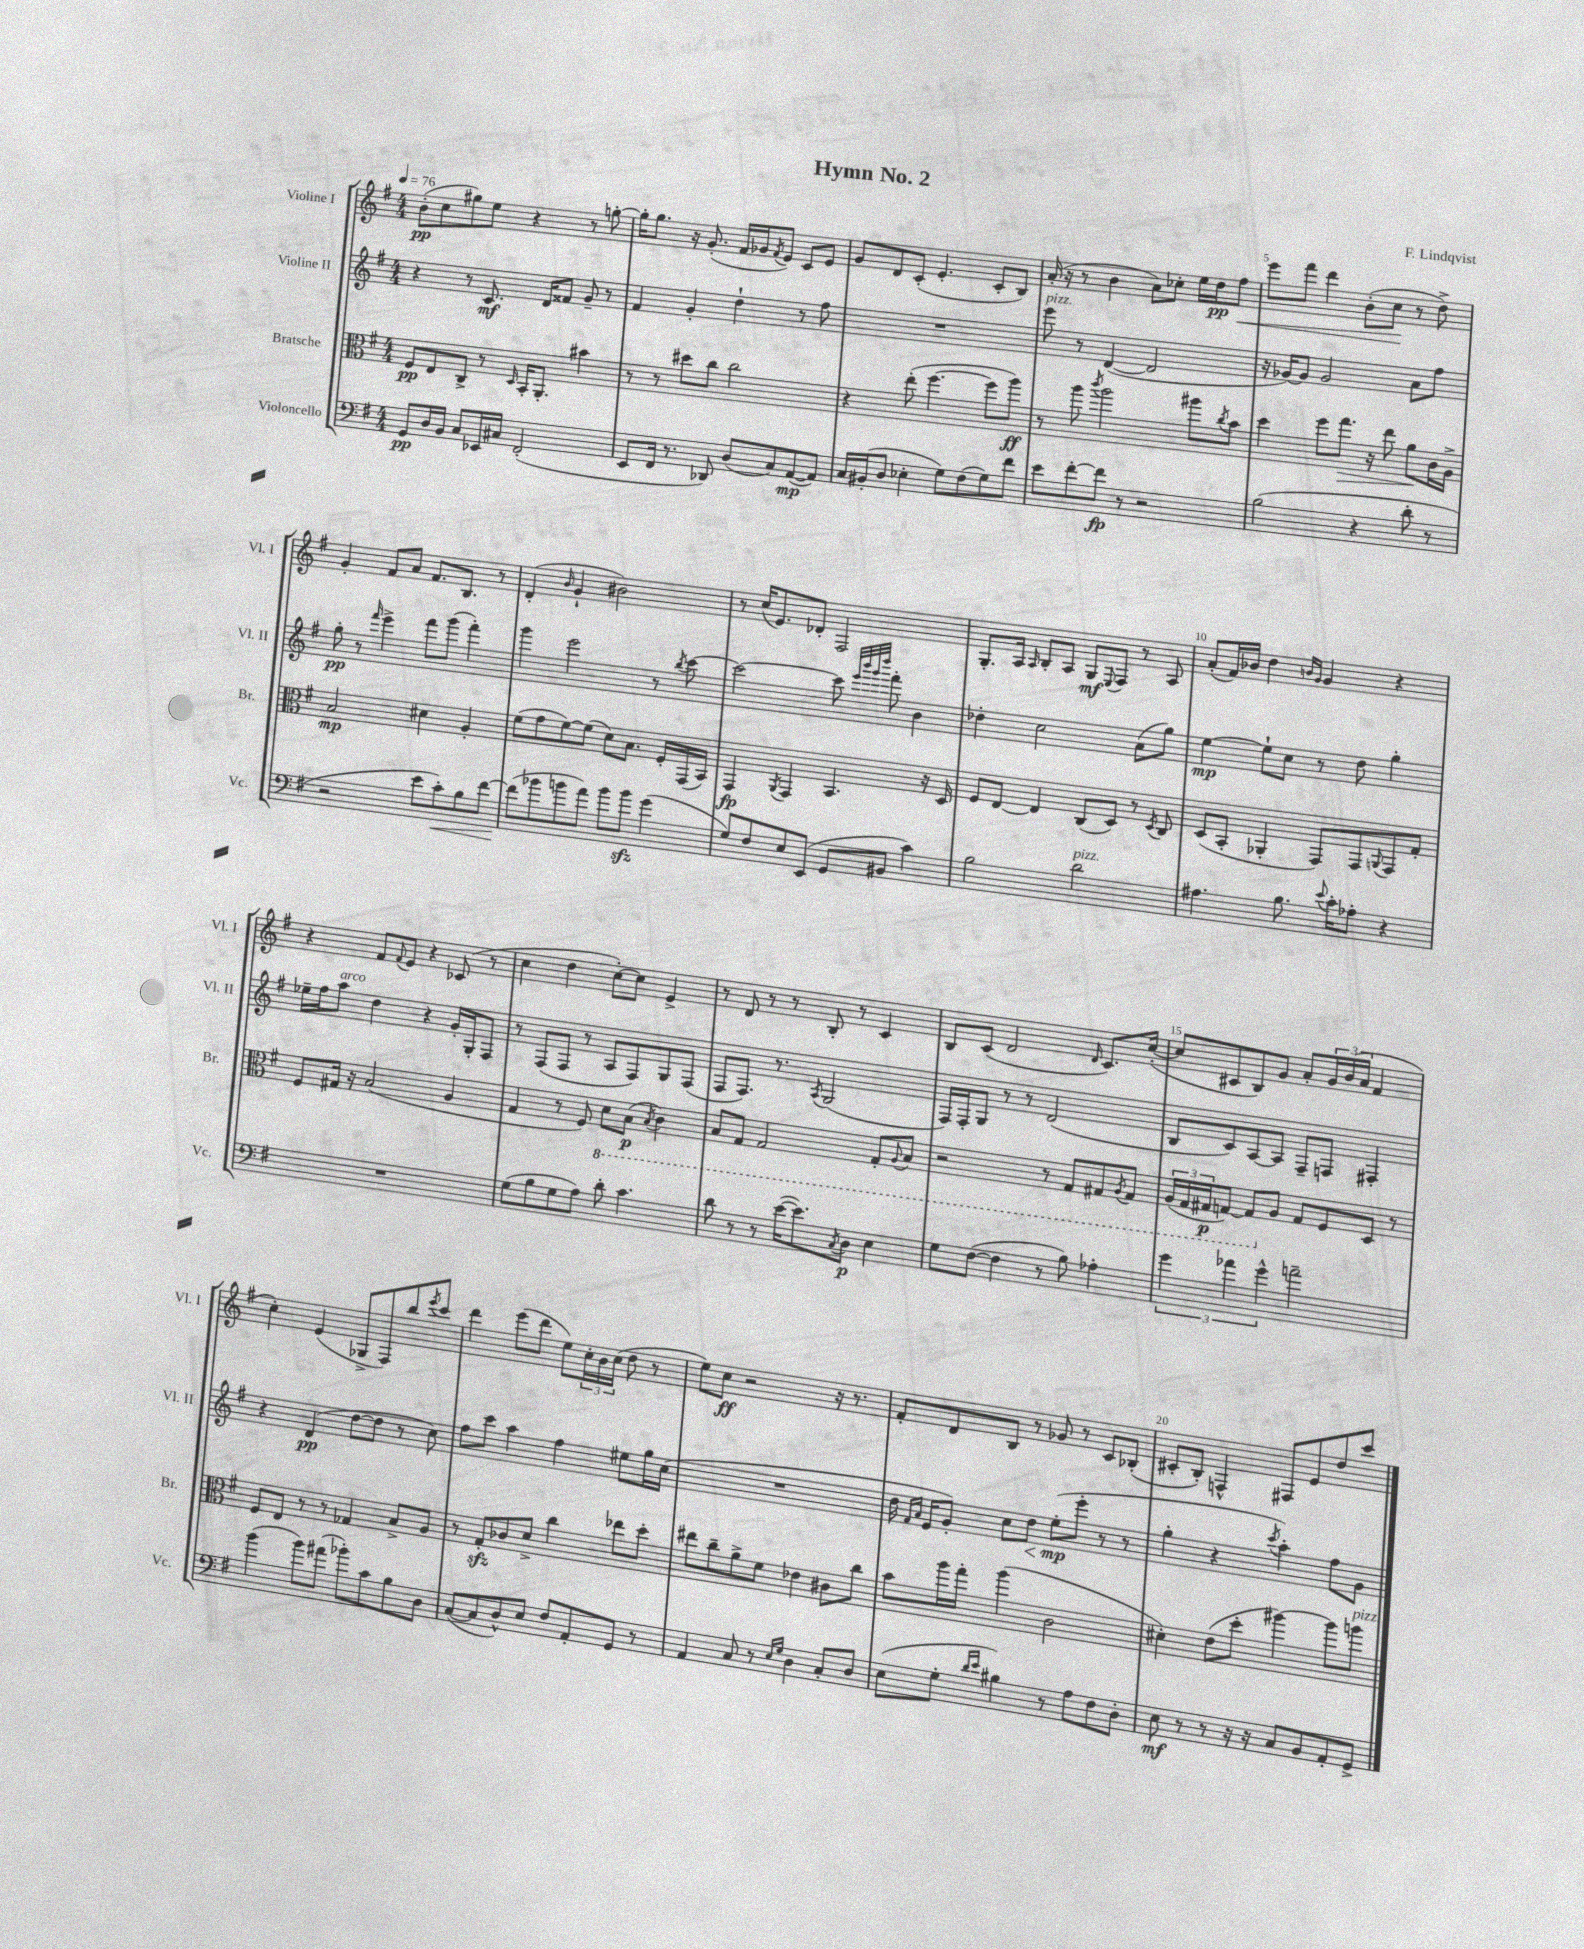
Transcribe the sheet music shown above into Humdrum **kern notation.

**kern	**dynam	**kern	**dynam	**kern	**dynam	**kern	**dynam
*part4	*part4	*part3	*part3	*part2	*part2	*part1	*part1
*staff4	*staff4	*staff3	*staff3	*staff2	*staff2	*staff1	*staff1
*I"Violoncello	*	*I"Bratsche	*	*I"Violine II	*	*I"Violine I	*
*I'Vc.	*	*I'Br.	*	*I'Vl. II	*	*I'Vl. I	*
*clefF4	*	*clefC3	*	*clefG2	*	*clefG2	*
*k[f#]	*	*k[f#]	*	*k[f#]	*	*k[f#]	*
*M4/4	*	*M4/4	*	*M4/4	*	*M4/4	*
*MM76	*	*MM76	*	*MM76	*	*MM76	*
=1	=1	=1	=1	=1	=1	=1	=1
8GG/L	pp	8F#/L	pp	4r	.	(8b'\L	pp
16D/L	.	8E/	.	.	.	8cc\	.
16BB/JJ	.	.	.	.	.	.	.
8C/L	.	8C^/J	.	8r	.	8gg#X\)	.
16EE-X/L	.	8r	.	8.c/	mf	8ee\J	.
16C#X/JJ	.	.	.	.	.	.	.
.	.	16qqD/	.	.	.	.	.
(2FF#'/	.	16BB'/KL	.	.	.	4r	.
.	.	8.AA'/J	.	16d/KL	.	.	.
.	.	.	.	8f##X/J	.	.	.
.	.	4b#X\	.	8g~/	.	8r	.
.	.	.	.	8r	.	[8ggn'\	.
=2	=2	=2	=2	=2	=2	=2	=2
8EE/L	.	8r	.	4f#/	.	16gg'\KL]	.
.	.	.	.	.	.	8.gg\J	.
16FF#/Jk	.	8r	.	.	.	.	.
8.r	.	.	.	.	.	.	.
.	.	8dd#X\L	.	4g'/	.	16r	.
.	.	.	.	.	.	(8.g'/	.
8DD-X/)	.	8cc\J	.	.	.	.	.
(8D/L	.	2cc\	.	4dd`\	.	16f#/LL	.
.	.	.	.	.	.	16g-X/J	.
.	.	.	.	.	.	8qf#/	.
8C/)	.	.	.	.	.	8e/J)	.
([8AA/	mp	.	.	8r	.	8c/L	.
8AA/J])	.	.	.	8ff#\	.	8e/J	.
=3	=3	=3	=3	=3	=3	=3	=3
16C/LL	.	4r	.	1r	.	8g/L	.
(16BB#X'/J	.	.	.	.	.	.	.
8D/J	.	.	.	.	.	8d/	.
4E-X'\	.	(8ee'\	.	.	.	(8c'/J	.
.	.	[4.ff#\	.	.	.	4.e'/	.
8G\L)	.	.	.	.	.	.	.
(8F#\	.	.	.	.	.	.	.
8G\)	.	8ff#\L]	.	.	.	8c'/L	.
8f#\J	.	8aa\J)	ff	.	.	8B/J)	.
=4	=4	=4	=4	=4	=4	=4	=4
!	!	!	!	!LO:TX:a:i:t=pizz.	!	!	!
8e\L	.	8r	.	8eee\	.	(16a'/	.
.	.	.	.	.	.	16r	.
[8f#'\	.	8aa\	.	8r	.	8r	.
.	.	8qccc/	.	.	.	.	.
8f#\J]	fp	2aa\	.	([4d/	.	4b\	.
8r	.	.	.	.	.	.	.
2r	.	.	.	2d/]	.	8a\L)	.
.	.	.	.	.	.	8cc-X'\J	.
.	.	8aa#X\L	.	.	.	16ee\LL	.
.	.	.	.	.	.	16dd\J	pp
.	.	8qcc/	.	.	.	.	.
!	!	!	!	!	!	!	!LO:HP:b
.	.	8b\J	.	.	.	8ff#\J	<
=5	=5	=5	=5	=5	=5	=5	=5
(2B\	.	4dd\	.	16r	.	8eee\L	.
.	.	.	.	[16g-X/KL)	.	.	.
.	.	.	.	8g-/J]	.	8fff#\J	.
.	.	8ff#\L	.	2g-/	.	4ddd\	.
!	!	!	!LO:HP:b	!	!	!	!
.	.	8.gg\J	>	.	.	.	.
4r	.	.	.	.	.	(8b'\L	.
.	.	16r	.	.	.	.	.
.	.	8ee\	.	.	.	8cc\J	.
8d'\	.	8a\L	.	8a\L	.	8r	[
8r	.	16c\L	]	8ff#\J	.	8dd^\)	.
.	.	16A^\JJ	.	.	.	.	.
!!LO:LB:g=z
=6	=6	=6	=6	=6	=6	=6	=6
2r	.	2B/	mp	8gg'\	pp	4g'/	.
.	.	.	.	8r	.	.	.
.	.	.	.	16qqfff#/	.	.	.
.	.	.	.	4eee^\	.	8f#/L	.
.	.	.	.	.	.	8a/J	.
8e\L	.	4d#X\	.	8fff#\L	.	8.f#/L	.
!	!LO:HP:b	!	!	!	!	!	!
8c'\)	<	.	.	(8ggg\J	.	.	.
.	.	.	.	.	.	8.B/J	.
8B\	.	4A'/	.	4fff#'\)	.	.	.
[8f#\J	.	.	.	.	.	8r	.
=7	=7	=7	=7	=7	=7	=7	=7
(8f#\L]	.	(8f#\L	.	4ggg\	.	(4d'/	.
8b-X\	[	8g\	.	.	.	.	.
.	.	.	.	.	.	16qqb/	.
8bn\	.	[8f#\)	.	2eee\	.	4g`/	.
8a\J)	.	(8f#\J]	.	.	.	.	.
8b\L	.	8d\L)	.	.	.	2b#X\)	.
8bzz\J	.	8.B\J	.	.	.	.	.
(4g\	.	.	.	8r	.	.	.
.	.	16F#'/LL	.	.	.	.	.
.	.	.	.	8qbb/	.	.	.
.	.	(16GG/	.	[8ccc\	.	.	.
.	.	16BB/JJ)	.	.	.	.	.
=8	=8	=8	=8	=8	=8	=8	=8
8G/L)	.	4GG/	fp	2ccc\_	.	8r	.
8F#/	.	.	.	.	.	(16cc/KL	.
.	.	.	.	.	.	8.e/)	.
.	.	8qAA/	.	.	.	.	.
8E/	.	4GG/	.	.	.	.	.
(8EE/J	.	.	.	.	.	8d-X'/J	.
8GG/L	.	4.BB/	.	8ccc\]	.	2F#/	.
.	.	.	.	32qqeee/LLL	.	.	.
.	.	.	.	32qqbbb/	.	.	.
.	.	.	.	32qqggg/	.	.	.
.	.	.	.	32qqdddd/JJJ	.	.	.
8BB#X/J	.	.	.	8fff#'\	.	.	.
4c\)	.	.	.	4b\	.	.	.
.	.	16r	.	.	.	.	.
.	.	16D/	.	.	.	.	.
=9	=9	=9	=9	=9	=9	=9	=9
2B\	.	8F#/L	.	4dd-X'\	.	8.G'/L	.
.	.	[8E/J	.	.	.	.	.
.	.	.	.	.	.	16A/Jk	.
.	.	.	.	.	.	16qqA/	.
.	.	4E/]	.	2cc\	.	8B'/L	.
.	.	.	.	.	.	8A/J	.
!LO:TX:a:i:t=pizz.	!	!	!	!	!	!	!
2d\	.	(8C/L	.	.	.	8G/L	mf
.	.	.	.	.	.	8qqE/	.
.	.	8D/J)	.	.	.	8F#/J	.
.	.	8r	.	(8a\L	.	8r	.
.	.	8qD/	.	.	.	.	.
.	.	8C/	.	8gg\J)	.	8A/	.
=10	=10	=10	=10	=10	=10	=10	=10
4.A#X\	.	(8D/L	.	[4ee\	mp	(8a'/L	.
.	.	8BB'/J	.	.	.	16f#/L)	.
.	.	.	.	.	.	16b-X/JJ	.
.	.	4AA-X'/	.	8ee`\L]	.	4dd\	.
8.B\	.	.	.	8cc\J	.	.	.
.	.	.	.	.	.	16qqbn/LL	.
.	.	.	.	.	.	16qqg/JJ	.
.	.	8GG/L)	.	8r	.	4g/	.
8qqe/	.	.	.	.	.	.	.
16c'\KL	.	.	.	.	.	.	.
8A-X'\J	.	8GG/	.	8dd\	.	.	.
.	.	8qqAAn/	.	.	.	.	.
4r	.	8GG/	.	4gg'\	.	4r	.
.	.	8G'/J	.	.	.	.	.
!!LO:LB:g=z
=11	=11	=11	=11	=11	=11	=11	=11
1r	.	8F#/L	.	16ee-X~\LL	.	4r	.
.	.	.	.	16ff#\J	.	.	.
!	!	!	!	!LO:TX:a:i:t=arco	!	!	!
.	.	16G#X/Jk	.	8aa\J	.	.	.
.	.	16r	.	.	.	.	.
.	.	(2B/	.	4dd\	.	8f#/L	.
.	.	.	.	.	.	8qqf#/	.
.	.	.	.	.	.	8e/J	.
.	.	.	.	4r	.	4r	.
.	.	4A/	.	16g'/LL	.	(8c-X/	.
.	.	.	.	16G'/J	.	.	.
.	.	.	.	8F#/J	.	8r	.
=12	=12	=12	=12	=12	=12	=12	=12
(8G\L	.	4G/	.	8r	.	4cc\	.
8B\	.	.	.	(8F#/L	.	.	.
8G\	.	8r	.	8F#/J	.	4dd\	.
8A\J)	.	8F#/)	.	8r	.	.	.
*	*	*8ba	*	*	*	*	*
8d'\	.	8D\L	.	8A/L	.	[8cc'\L)	.
4.c\	.	(8BB\J	p	8F#/)	.	8cc\J]	.
.	.	8qBB/	.	.	.	.	.
.	.	4C\)	.	8G/	.	4e^/	.
.	.	.	.	(8F#/J	.	.	.
=13	=13	=13	=13	=13	=13	=13	=13
8d\	.	8BB/L	.	8F#/L	.	8r	.
8r	.	8GG/J	.	8.F#/J)	.	8d/	.
8r	.	2GG/	.	.	.	8r	.
.	.	.	.	8.r	.	.	.
([16e\KL	.	.	.	.	.	8r	.
8.e\])	.	.	.	.	.	.	.
.	.	.	.	8qA/	.	.	.
.	.	.	.	(2G/	.	8B'/	.
8qC/	.	.	.	.	.	.	.
8D\J	p	.	.	.	.	8r	.
4E\	.	8GG'/L	.	.	.	4c/	.
.	.	8qqAA/	.	.	.	.	.
.	.	8BB/J	.	.	.	.	.
=14	=14	=14	=14	=14	=14	=14	=14
8G\L	.	2r	.	16F#/LL)	.	8B/L	.
.	.	.	.	16F#'/J	.	.	.
([8F#\J	.	.	.	8G/J	.	(8c/J	.
4F#\]	.	.	.	8r	.	2d/	.
.	.	.	.	8r	.	.	.
8r	.	8r	.	(2d/	.	.	.
8B\)	.	8GG/L	.	.	.	.	.
.	.	.	.	.	.	16qqd/	.
4A-X'\	.	8GG#X/	.	.	.	8.c/L)	.
.	.	8qAA/	.	.	.	.	.
.	.	8GG#/J	.	.	.	.	.
.	.	.	.	.	.	([16cc'/Jk	.
=15	=15	=15	=15	=15	=15	=15	=15
6g\	.	(24AA/LL	.	8B/L	.	8cc/L]	.
.	.	24GG/	.	.	.	.	.
.	.	24GG#X/J	p	.	.	.	.
.	.	[8GGn/J)	.	8c/)	.	8c#X/	.
6a-X\	.	.	.	.	.	.	.
.	.	8GG/L]	.	[8A/	.	8B/)	.
6g^^\	.	.	.	.	.	.	.
*	*	*X8ba	*	*	*	*	*
.	.	8A/J	.	8A/J]	.	8g/J	.
2an~\	.	8G/L	.	8F#~/L	.	8a'/L	.
.	.	8F#/	.	8Fn/J	.	24g/L	.
.	.	.	.	.	.	(24b/	.
.	.	.	.	.	.	24a/JJ	.
.	.	8D/J	.	4F#X'/	.	4f#/	.
.	.	8r	.	.	.	.	.
!!LO:LB:g=z
=16	=16	=16	=16	=16	=16	=16	=16
(4b\	.	8F#/L	.	4r	.	4cc'\)	.
.	.	8E/J	.	.	.	.	.
8b\L)	.	8r	.	(4d/	pp	(4e/	.
(8a#X\J	.	8r	.	.	.	.	.
8b-X'\L)	.	4G-X/	.	[8dd\L	.	8G-X^/L	.
8c\	.	.	.	8dd\J]	.	8F#/)	.
8B\	.	8B^/L	.	8r	.	8bb/	.
.	.	.	.	.	.	8qeee/	.
8D\J	.	8A/J	.	8cc\)	.	8ccc/J	.
=17	=17	=17	=17	=17	=17	=17	=17
([8C/L	.	8r	.	8ff#\L	.	4ddd\	.
8C/]	.	8Gzz'/L	.	8ccc\J	.	.	.
8D^^/)	.	8c-X/	.	4aa\	.	(8eee\L	.
8E/J	.	8d^/J	.	.	.	8ddd\J	.
8F#/L	.	4cc\	.	4ff#\	.	8ee\L)	.
8AA'/	.	.	.	.	.	24cc'\L	.
.	.	.	.	.	.	24b\	.
.	.	.	.	.	.	(24cc\JJ	.
8GG/J	.	8ee-X\L	.	8ee#X\L	.	8dd\	.
8r	.	8dd'\J	.	16gg\L	.	8r	.
.	.	.	.	(16cc\JJ	.	.	.
=18	=18	=18	=18	=18	=18	=18	=18
4AA/	.	8ee#X\L	.	1r	.	8ee\L)	.
.	.	8cc~\	.	.	.	8cc\J	ff
8C/	.	8a^\	.	.	.	2r	.
8r	.	8f#\J	.	.	.	.	.
16qqE/LL	.	.	.	.	.	.	.
16qqG/JJ	.	.	.	.	.	.	.
4D\	.	4e-X\	.	.	.	.	.
8C'/L	.	8c#X\L	.	.	.	16r	.
.	.	.	.	.	.	8.r	.
8D/J	.	8cc\J	.	.	.	.	.
=19	=19	=19	=19	=19	=19	=19	=19
(8E\L	.	8b\L	.	16dd\	.	8f#'/L	.
.	.	.	.	16qqf#/LL	.	.	.
.	.	.	.	16qqa/JJ	.	.	.
.	.	.	.	16e/KL	.	.	.
8G'\J	.	16aa\L	.	8g'/J)	.	8d/	.
.	.	16gg'\JJ	.	.	.	.	.
16qqd/LL	.	.	.	.	.	.	.
16qqe/JJ	.	.	.	.	.	.	.
4B#X\)	.	(4aa\	.	8cc\L	.	8B/J	.
!	!	!	!	!	!LO:HP:b	!	!
.	.	.	.	8dd\J	<	8r	.
8r	.	2c\	.	(8ee'\L	mp	8g-X/	.
8A\L	.	.	.	8eee'\J	[	8r	.
8F#\	.	.	.	8r	.	8c/L	.
8D'\J	.	.	.	8r	.	(8B-X'/J	.
=20	=20	=20	=20	=20	=20	=20	=20
8E\	mf	4d#X'\)	.	4gg'\	.	8c#X'/L	.
8r	.	.	.	.	.	8B'/J)	.
8r	.	(8e\L	.	4r	.	4Fn^^/	.
16r	.	8dd'\J	.	.	.	.	.
16r	.	.	.	.	.	.	.
.	.	.	.	8qccc/	.	.	.
8C/L	.	[4aa#X\)	.	4aa'\)	.	8F#X/L	.
8BB/	.	.	.	.	.	8e/	.
8AA'/	.	8aa#\L]	.	8ff#\L	.	8dd/	.
!	!	!LO:TX:a:i:t=pizz.	!	!	!	!	!
8GG^/J	.	8aan\J	.	8g\J	.	8ccc/J	.
==	==	==	==	==	==	==	==
*-	*-	*-	*-	*-	*-	*-	*-
